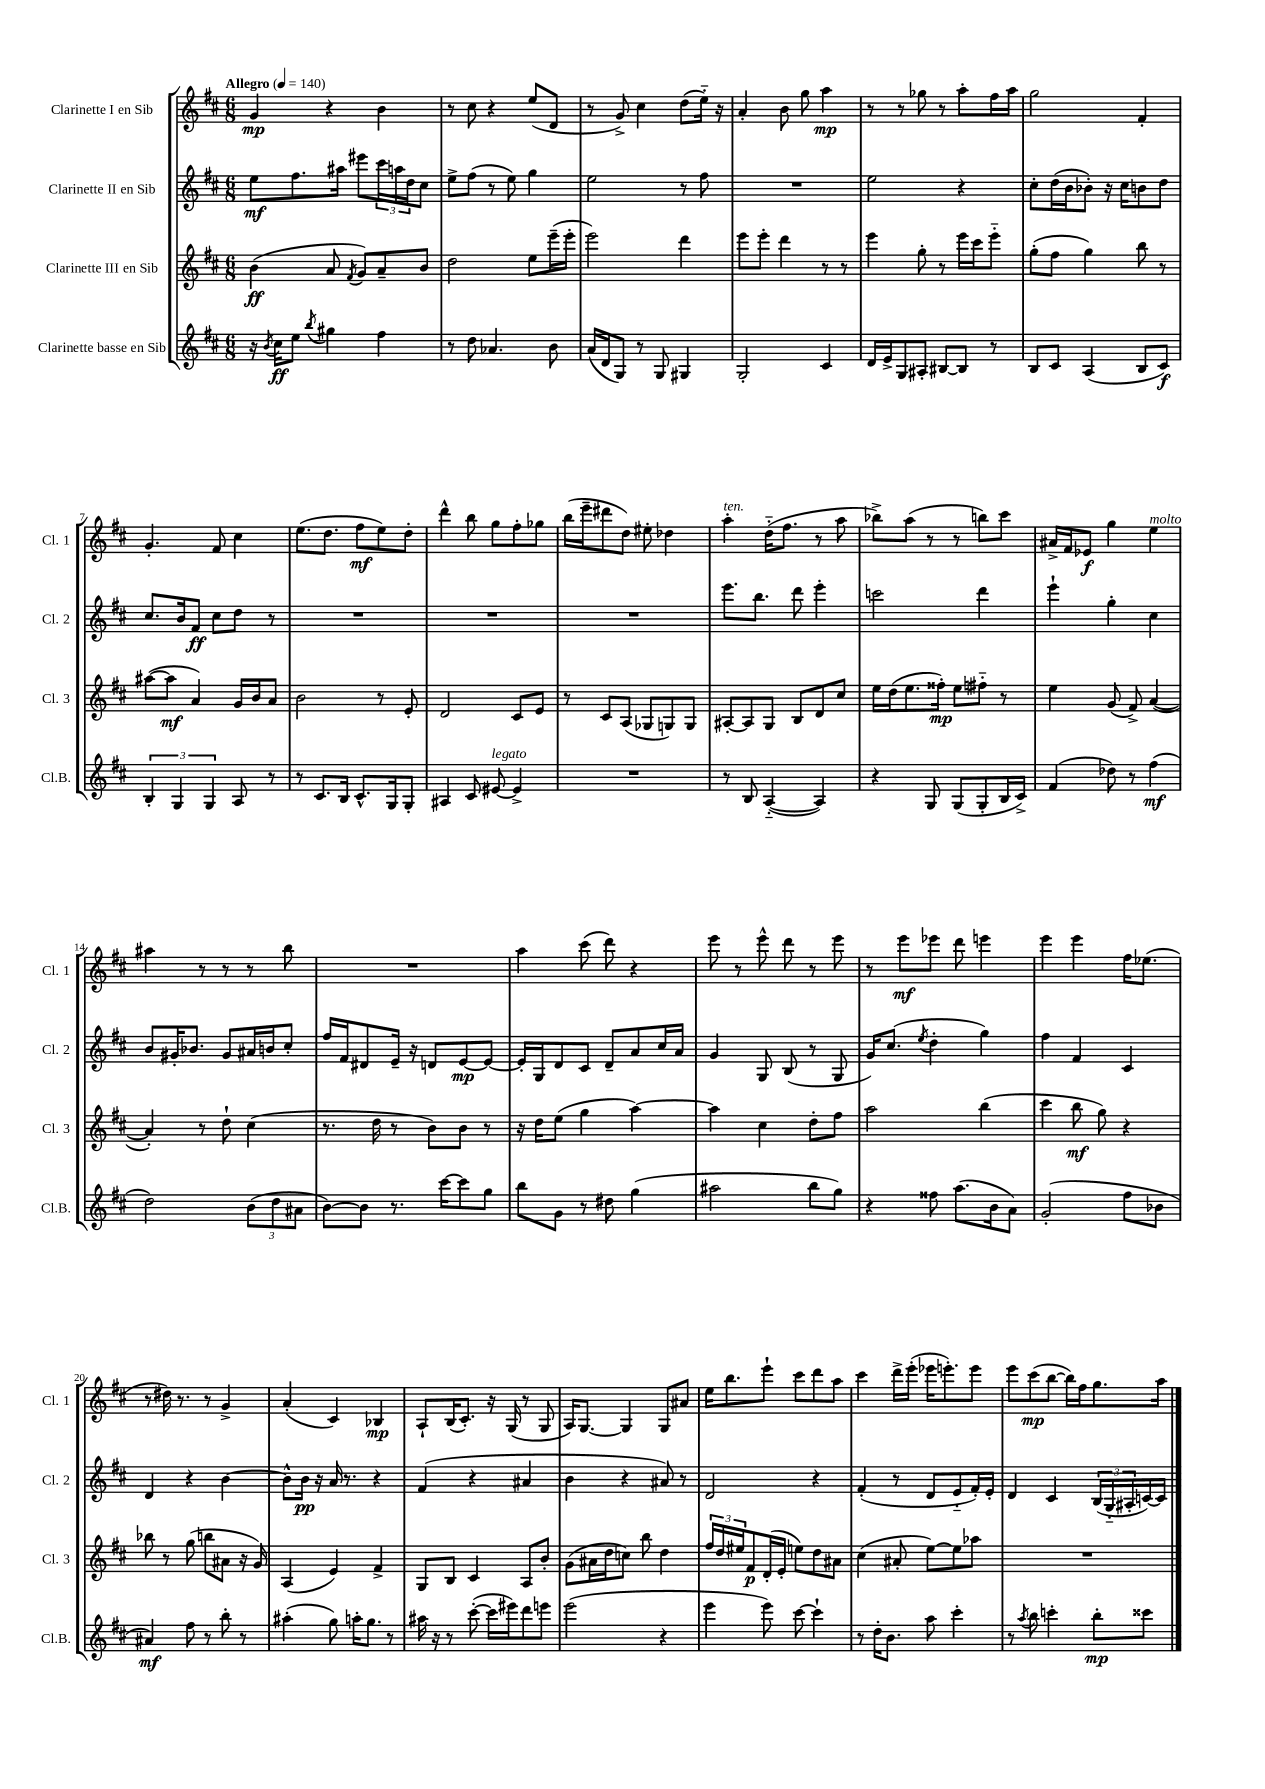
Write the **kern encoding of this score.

**kern	**kern	**kern	**kern
*staff4	*staff3	*staff2	*staff1
*clefG2	*clefG2	*clefG2	*clefG2
*k[f#c#]	*k[f#c#]	*k[f#c#]	*k[f#c#]
*M6/8	*M6/8	*M6/8	*M6/8
*MM140	*MM140	*MM140	*MM140
16r	(4b	8ee	4g
8qb	.	.	.
16cc#	.	.	.
8ee	.	8.ff#	.
8qbb	.	.	.
4gg#	8a	.	4r
.	.	16aa#	.
.	8qf#	.	.
.	8g)	8eee#	.
4ff#	8a~	24ccc#	4b
.	.	24aa	.
.	.	24dd	.
.	8b	8cc#	.
=	=	=	=
8r	2dd	8ee^	8r
8dd	.	(8ff#	8cc#
4.a-	.	8r	4r
.	.	8ee)	.
.	8ee	4gg	(8ee
8b	(16eee~	.	8d
.	16eee'	.	.
=	=	=	=
(16a	2eee)	2ee	8r
16d	.	.	.
8G)	.	.	8g^)
8r	.	.	4cc#
8G	.	.	.
4G#	4ddd	8r	(8dd
.	.	8ff#	16ee'~)
.	.	.	16r
=	=	=	=
2G'	8eee	2.r	4a'
.	8eee'	.	.
.	4ddd	.	8b
.	.	.	8gg
4c#	8r	.	4aa
.	8r	.	.
=	=	=	=
16d	4eee	2ee	8r
16e^	.	.	.
8G	.	.	8r
8A#'	8gg'	.	8gg-
[8B#	8r	.	8r
8B#]	16eee	4r	8aa'
.	16ccc#	.	.
8r	8eee'~	.	16ff#
.	.	.	16aa
=	=	=	=
8B	(8gg'	8cc#'	2gg
8c#	8ff#	(16dd	.
.	.	16b	.
(4A	4gg)	8b-')	.
.	.	16r	.
.	.	16cc#	.
8B	8bb	8b	4f#'
8c#)	8r	8dd	.
=	=	=	=
6B'	([8aa#	8.cc#	4.g'
.	8aa#]	.	.
6G	.	.	.
.	.	16b	.
.	4a)	8f#	.
6G	.	.	.
.	.	8cc#	8f#
8A	16g	8dd	4cc#
.	16b	.	.
8r	8a	8r	.
=	=	=	=
8r	2b	2.r	(8.ee
8.c#	.	.	.
.	.	.	8.dd
16B	.	.	.
8.c#^^	.	.	8ff#
.	8r	.	8ee)
16G	.	.	.
8G'	8e'	.	8dd'
=	=	=	=
4A#	2d	2.r	4ddd^^
8c#	.	.	8bb
[8e#	.	.	8gg
4e#^]	8c#	.	8ff#'
.	8e	.	8gg-
=	=	=	=
2.r	8r	2.r	(16bb
.	.	.	16eee~
.	8c#	.	8ddd#
.	(8A	.	8dd)
.	8G-	.	8ee#'
.	8G)	.	4dd-
.	8G	.	.
=	=	=	=
8r	[8A#'	8.eee	4aa'
8B	8A#]	.	.
.	.	8.bb	.
([4A'~	8G	.	(16dd'~
.	.	.	8.ff#
.	8B	8ddd	.
4A])	8d	4eee'	8r
.	8cc#	.	8aa
=	=	=	=
4r	16ee	2ccc	8bb-^)
.	(16dd	.	.
.	8.ee	.	(8aa
8G	.	.	8r
.	16ff##')	.	.
(8G	8ee	.	8r
8G'	8ff#'~	4ddd	8bb)
16B	8r	.	8ccc#
16c#^)	.	.	.
=	=	=	=
(4f#	4ee	4eee`	16a#^
.	.	.	16f#
.	.	.	8e-
8dd-)	(8g	4gg'	4gg
8r	8f#^)	.	.
(4ff#	([4a	4cc#	4ee
=	=	=	=
2dd)	4a'])	8b	4aa#
.	.	16g#'	.
.	.	8.b-	.
.	8r	.	8r
.	8dd`	8g#	8r
(12b	(4cc#	16a#	8r
.	.	16b	.
12dd	.	.	.
.	.	8cc#'	8bb
12a#	.	.	.
=	=	=	=
[8b)	8.r	16ff#	2.r
.	.	16f#	.
8b]	.	8d#	.
.	16dd	.	.
8.r	8r	16e~	.
.	.	16r	.
.	8b)	8d	.
[16ccc#	.	.	.
8ccc#]	8b	[8e	.
8gg	8r	8e_	.
=	=	=	=
8bb	16r	16e']	4aa
.	16dd	16G	.
8g	(8ee	8d	.
8r	4gg	8c#	(8ccc#
8dd#	.	8d~	8ddd)
(4gg	[4aa)	8a	4r
.	.	16cc#	.
.	.	16a	.
=	=	=	=
2aa#	4aa]	4g	8eee
.	.	.	8r
.	4cc#	8G	8eee^^
.	.	(8B	8ddd
8bb	8dd'	8r	8r
8gg)	8ff#	8G	8eee
=	=	=	=
4r	2aa	16g)	8r
.	.	(8.cc#	.
.	.	.	8eee
.	.	8qee	.
8ff##	.	4dd'	8eee-
(8.aa	.	.	8ddd
.	(4bb	4gg)	4eee
16b	.	.	.
8a)	.	.	.
=	=	=	=
(2g'	4ccc#	4ff#	4eee
.	8bb	4f#	4eee
.	8gg)	.	.
8ff#	4r	4c#	16ff#
.	.	.	(8.ee-
8b-	.	.	.
=	=	=	=
4a#)	8bb-	4d	8r
.	8r	.	16dd#)
.	.	.	8.r
8ff#	(8gg	4r	.
8r	8bb	.	8r
8bb'	8a#	[4b	4g^
8r	16r	.	.
.	16g)	.	.
=	=	=	=
(4aa#'	(4A	8b^^]	(4a'
.	.	16b	.
.	.	16r	.
8gg)	4e)	16a	4c#)
.	.	8.r	.
16aa'	.	.	.
8.gg	.	.	.
.	4f#^	4r	4B-
8r	.	.	.
=	=	=	=
16aa#	8G	(4f#	8A`
16r	.	.	.
8r	8B	.	(16B
.	.	.	8.c#')
([8ccc#'	4c#	4r	.
16ccc#]	.	.	16r
16eee#)	.	.	(16G
8ddd	8A	4a#	8r
8eee	8b'	.	8G
=	=	=	=
(2eee	(8g	4b	16A)
.	.	.	[8.G
.	16a#	.	.
.	16dd	.	.
.	8cc)	4r	4G]
.	8bb	.	.
4r	4dd	8a#)	8G
.	.	8r	8a#
=	=	=	=
4eee	24ff#	2d	16ee
.	24dd	.	.
.	.	.	8.bb
.	24ee#	.	.
.	8f#	.	.
8eee)	(16d'	.	8eee`
.	16e'	.	.
[8ccc#	8ee)	.	8ccc#
4ccc#`]	8dd	4r	8ddd
.	8a#	.	8aa
=	=	=	=
8r	(4cc#	(4f#'	4ccc#
16dd'	.	.	.
8.b	.	.	.
.	8a#'	8r	16ddd^
.	.	.	(16eee'
8aa	[8ee)	8d	16eee-
.	.	.	8.eee')
4ccc#'	8ee]	8e'~	.
.	8aa-	16f#')	8eee
.	.	16e'	.
=	=	=	=
8r	2.r	4d	8eee
8qaa	.	.	.
8bb	.	.	(8ccc#
4ccc'	.	4c#	[8bb
.	.	.	16bb])
.	.	.	16ff#
8bb'	.	(24B	8.gg
.	.	24G'~	.
.	.	24A#'	.
8ccc##	.	[16c)	.
.	.	16c]	16aa
==	==	==	==
*-	*-	*-	*-
